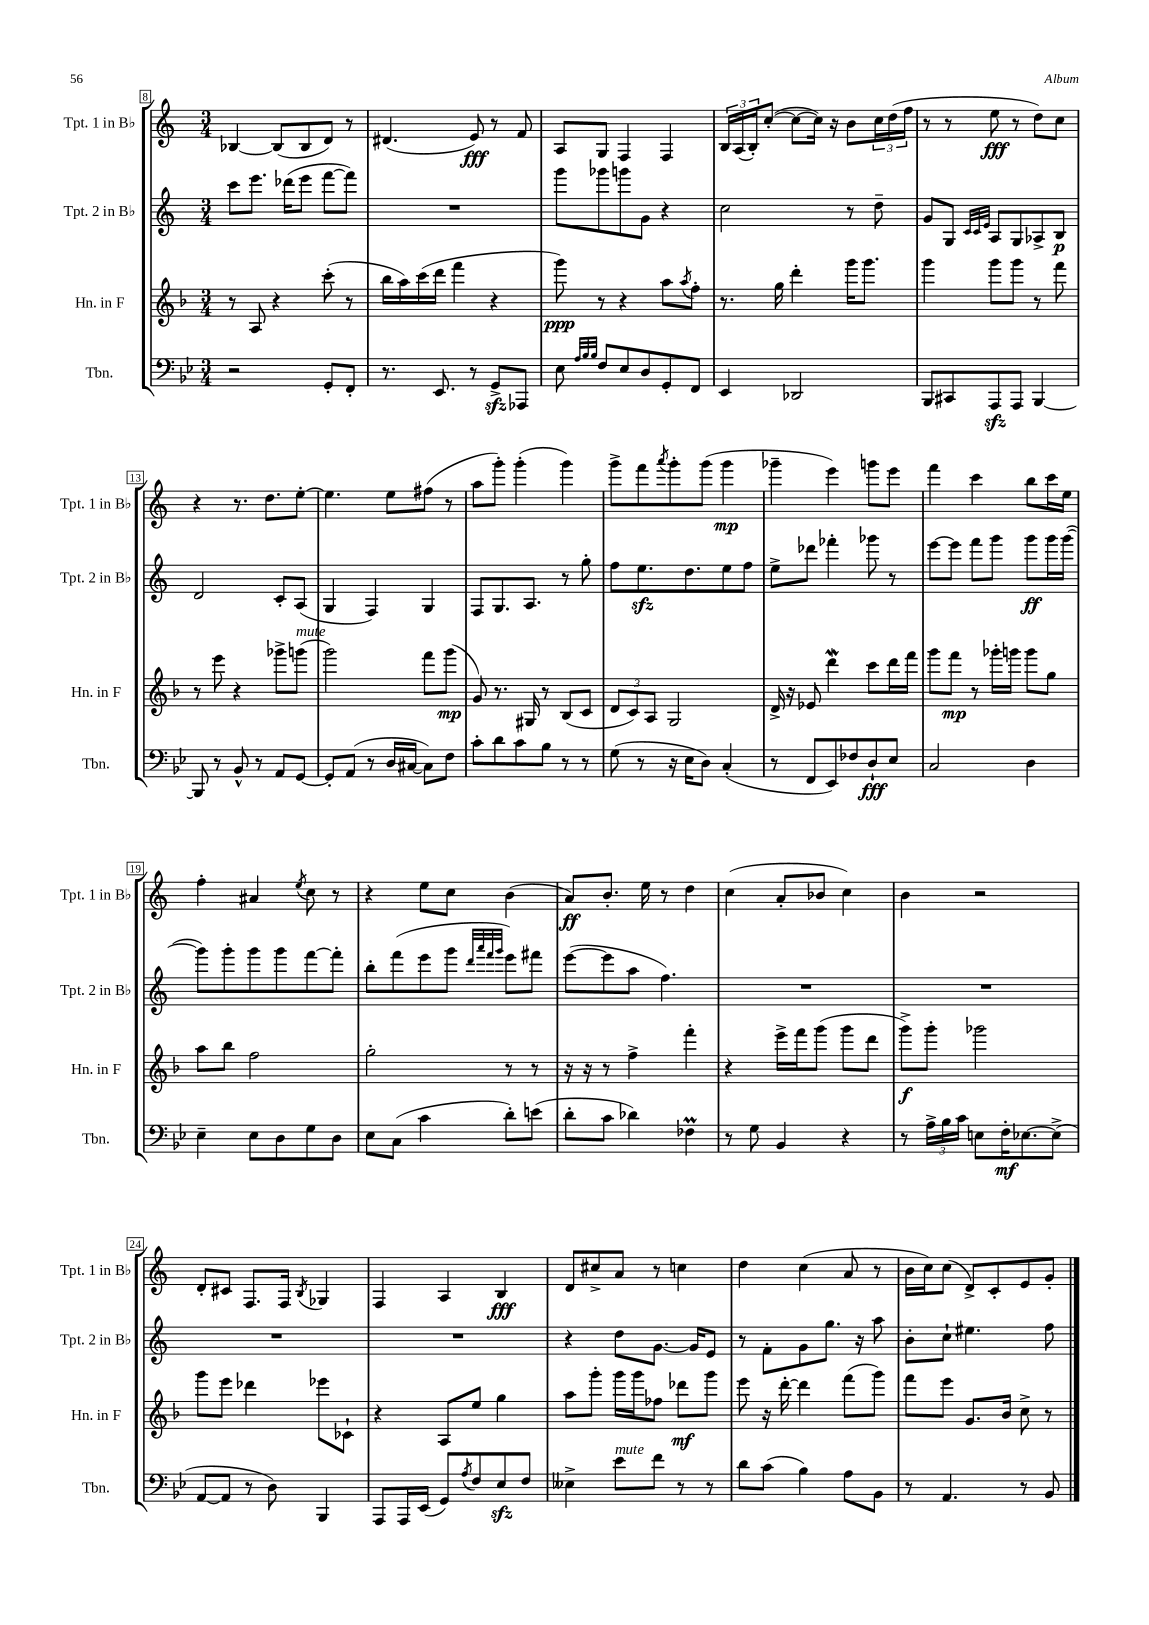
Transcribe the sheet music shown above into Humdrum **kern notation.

**kern	**dynam	**kern	**dynam	**kern	**dynam	**kern	**dynam
*part4	*part4	*part3	*part3	*part2	*part2	*part1	*part1
*staff4	*staff4	*staff3	*staff3	*staff2	*staff2	*staff1	*staff1
*I"Tbn.	*	*I"Hn. in F	*	*I"Tpt. 2 in B♭	*	*I"Tpt. 1 in B♭	*
*I'Tbn.	*	*I'Hn. in F	*	*I'Tpt. 2 in B♭	*	*I'Tpt. 1 in B♭	*
*clefF4	*	*clefG2	*	*clefG2	*	*clefG2	*
*k[b-e-]	*	*k[b-]	*	*k[]	*	*k[]	*
*M3/4	*	*M3/4	*	*M3/4	*	*M3/4	*
=8	=8	=8	=8	=8	=8	=8	=8
2r	.	8r	.	8ccc\L	.	[4B-X/	.
.	.	8A/	.	8.eee\J	.	.	.
.	.	4r	.	.	.	(8B-/L]	.
.	.	.	.	(16ddd-X\KL	.	.	.
.	.	.	.	8eee\J	.	8B-/	.
8GG'/L	.	(8ccc'\	.	[8fff\L	.	8d/J)	.
8FF'/J	.	8r	.	8fff\J])	.	8r	.
=9	=9	=9	=9	=9	=9	=9	=9
8.r	.	16bb-\LL	.	2.r	.	(4.d#X/	.
.	.	16aa\)	.	.	.	.	.
.	.	(16ccc\	.	.	.	.	.
8.EE-/	.	16ddd\JJ	.	.	.	.	.
.	.	4fff\	.	.	.	.	.
8r	.	.	.	.	.	8e/)	fff
8GGzz^/L	.	4r	.	.	.	8r	.
8AAA-X/J	.	.	.	.	.	8f/	.
=10	=10	=10	=10	=10	=10	=10	=10
8E-\	.	8ggg\)	ppp	8ggg\L	.	8A/L	.
32qqA/LLL	.	.	.	.	.	.	.
32qqB-/	.	.	.	.	.	.	.
32qqB-/JJJ	.	.	.	.	.	.	.
8F/L	.	8r	.	8ggg-X\	.	8G/J	.
8E-/	.	4r	.	8gggn\	.	4F/	.
8D/	.	.	.	8g\J	.	.	.
8GG'/	.	8aa\L	.	4r	.	4F/	.
.	.	8qaa/	.	.	.	.	.
8FF/J	.	8ff'\J	.	.	.	.	.
=11	=11	=11	=11	=11	=11	=11	=11
4EE-/	.	8.r	.	2cc\	.	24B/LL	.
.	.	.	.	.	.	(24A/	.
.	.	.	.	.	.	24B'/J)	.
.	.	.	.	.	.	([8cc'/J	.
.	.	16gg\	.	.	.	.	.
2DD-X/	.	4ddd'\	.	.	.	8cc\L_	.
.	.	.	.	.	.	16cc\Jk])	.
.	.	.	.	.	.	16r	.
.	.	16ggg\KL	.	8r	.	8b\L	.
.	.	8.ggg\J	.	.	.	.	.
.	.	.	.	8dd~\	.	24cc\L	.
.	.	.	.	.	.	(24dd\	.
.	.	.	.	.	.	24ff\JJ	.
=12	=12	=12	=12	=12	=12	=12	=12
8BBB-/L	.	4ggg\	.	8g/L	.	8r	.
8CC#X/	.	.	.	8G/J	.	8r	.
.	.	.	.	32qqc/LLL	.	.	.
.	.	.	.	32qqc/	.	.	.
.	.	.	.	32qqe/JJJ	.	.	.
8AAAzz/	.	8ggg\L	.	8A/L	.	8ee\	fff
8AAA/J	.	8ggg\J	.	8G/	.	8r	.
[4BBB-/	.	8r	.	8A-X^/	.	8dd\L)	.
.	.	8fff\	.	8B/J	p	8cc\J	.
!!LO:LB:g=z
=13	=13	=13	=13	=13	=13	=13	=13
8BBB-/]	.	8r	.	2d/	.	4r	.
8r	.	8eee\	.	.	.	.	.
8BB-^^/	.	4r	.	.	.	8.r	.
8r	.	.	.	.	.	.	.
.	.	.	.	.	.	8.dd\L	.
8AA/L	.	8ggg-X^\L	.	8c'/L	.	.	.
!	!	!LO:TX:a:i:t=mute	!	!	!	!	!
[8GG/J	.	(8gggn\J	.	(8A/J	.	[8ee'\J	.
=14	=14	=14	=14	=14	=14	=14	=14
8GG'/L]	.	2ggg\)	.	4G/	.	4.ee\]	.
(8AA/J	.	.	.	.	.	.	.
8r	.	.	.	4F/)	.	.	.
16D/LL	.	.	.	.	.	8ee\L	.
[16C#X/JJ	.	.	.	.	.	.	.
8C#\L])	.	8fff\L	.	4G/	.	(8ff#X\J	.
8F\J	.	(8ggg\J	mp	.	.	8r	.
=15	=15	=15	=15	=15	=15	=15	=15
8c'\L	.	8g/)	.	8F/L	.	8aa\L	.
8d\	.	8.r	.	8.G/	.	8ggg'\J)	.
8c\	.	.	.	.	.	(4ggg'\	.
.	.	16G#X/	.	8.A/J	.	.	.
8B-\J	.	8r	.	.	.	.	.
8r	.	(8B-/L	.	8r	.	4ggg\)	.
8r	.	8c/J	.	8gg'\	.	.	.
=16	=16	=16	=16	=16	=16	=16	=16
(8G\	.	12d/L	.	8ff\L	.	8ggg^\L	.
.	.	12c/)	.	.	.	.	.
8r	.	.	.	8.eezz\	.	8fff\	.
.	.	12A/J	.	.	.	.	.
.	.	.	.	.	.	8qaaa/	.
16r	.	2G/	.	.	.	8ggg'\	.
16E-\KL	.	.	.	8.dd\	.	.	.
8D\J)	.	.	.	.	.	(8ggg\J	.
(4C'/	.	.	.	8ee\	.	4ggg\	mp
.	.	.	.	8ff\J	.	.	.
=17	=17	=17	=17	=17	=17	=17	=17
8r	.	16d^/	.	8ee^\L	.	4ggg-X~\	.
.	.	16r	.	.	.	.	.
8FF/L	.	8e-X/	.	8ddd-X\J	.	.	.
8EE-/)	.	4dddW\	.	4fff-X'\	.	4eee\)	.
8F-X/	.	.	.	.	.	.	.
8D`/	fff	8ccc\L	.	8ggg-X\	.	8gggn\L	.
8E-/J	.	16ddd\L	.	8r	.	8eee\J	.
.	.	16fff\JJ	.	.	.	.	.
=18	=18	=18	=18	=18	=18	=18	=18
2C/	.	8ggg\L	.	[8eee\L	.	4fff\	.
.	.	8fff\J	mp	8eee\J]	.	.	.
.	.	8r	.	8fff\L	.	4ccc\	.
.	.	16ggg-X'\LL	.	8ggg\J	.	.	.
.	.	16gggn\JJ	.	.	.	.	.
4D\	.	8ggg\L	.	8ggg\L	ff	8bb\L	.
.	.	8gg\J	.	16ggg\L	.	16ccc\L	.
.	.	.	.	([16ggg\JJ	.	16ee\JJ	.
!!LO:LB:g=z
=19	=19	=19	=19	=19	=19	=19	=19
4E-~\	.	8aa\L	.	8ggg\L])	.	4ff'\	.
.	.	8bb-\J	.	8ggg'\	.	.	.
8E-\L	.	2ff\	.	8ggg\	.	4a#X/	.
8D\	.	.	.	8ggg\	.	.	.
.	.	.	.	.	.	8qee/	.
8G\	.	.	.	[8fff\	.	8cc\	.
8D\J	.	.	.	8fff'\J]	.	8r	.
=20	=20	=20	=20	=20	=20	=20	=20
8E-\L	.	2gg'\	.	8bb'\L	.	4r	.
(8C\J	.	.	.	(8fff\	.	.	.
4c\	.	.	.	8eee\	.	8ee\L	.
.	.	.	.	8ggg\J	.	8cc\J	.
.	.	.	.	32qqddd/LLL	.	.	.
.	.	.	.	32qqaaa/	.	.	.
.	.	.	.	32qqfff/	.	.	.
.	.	.	.	32qqggg/JJJ	.	.	.
8d'\L)	.	8r	.	8eee\L)	.	(4b\	.
(8en\J	.	8r	.	8fff#X\J	.	.	.
=21	=21	=21	=21	=21	=21	=21	=21
8d'\L	.	16r	.	([8eee\L	.	8a/L)	ff
.	.	16r	.	.	.	.	.
8c\J	.	8r	.	8eee\]	.	8.b'/J	.
4d-X\)	.	4ff^\	.	8aa\J	.	.	.
.	.	.	.	.	.	16ee\	.
.	.	.	.	4.ff\)	.	8r	.
4F-XM\	.	4fff'\	.	.	.	4dd\	.
=22	=22	=22	=22	=22	=22	=22	=22
8r	.	4r	.	2.r	.	(4cc\	.
8G\	.	.	.	.	.	.	.
4BB-/	.	16eee^\LL	.	.	.	8a'/L	.
.	.	16fff\J	.	.	.	.	.
.	.	(8ggg\J	.	.	.	8b-X/J	.
4r	.	8ggg\L	.	.	.	4cc\)	.
.	.	8ddd\J	.	.	.	.	.
=23	=23	=23	=23	=23	=23	=23	=23
8r	.	8ggg^\L)	f	2.r	.	4b\	.
24A^\LL	.	8ggg'\J	.	.	.	.	.
24B-\	.	.	.	.	.	.	.
24c\JJ	.	.	.	.	.	.	.
8En\L	.	2ggg-X\	.	.	.	2r	.
16F'\K	mf	.	.	.	.	.	.
[8.E-X\	.	.	.	.	.	.	.
(8E-^\J]	.	.	.	.	.	.	.
!!LO:LB:g=z
=24	=24	=24	=24	=24	=24	=24	=24
[8AA/L	.	8ggg\L	.	2.r	.	8d'/L	.
8AA/J]	.	8eee\J	.	.	.	8c#X/J	.
8r	.	4ddd-X\	.	.	.	8.F/L	.
8D\)	.	.	.	.	.	.	.
.	.	.	.	.	.	16F/Jk	.
.	.	.	.	.	.	8qB/	.
4BBB-/	.	8eee-X\L	.	.	.	4G-X/	.
.	.	8c-X`\J	.	.	.	.	.
=25	=25	=25	=25	=25	=25	=25	=25
8AAA/L	.	4r	.	2.r	.	4F/	.
16AAA/L	.	.	.	.	.	.	.
(16EE-/JJ	.	.	.	.	.	.	.
8GG/L)	.	8A/L	.	.	.	4A/	.
8qA/	.	.	.	.	.	.	.
8F/	.	8ee/J	.	.	.	.	.
8E-zz/	.	4gg\	.	.	.	4B/	fff
8F/J	.	.	.	.	.	.	.
=26	=26	=26	=26	=26	=26	=26	=26
4E--X^\	.	8aa\L	.	4r	.	8d/L	.
.	.	8ggg'\J	.	.	.	8cc#X^/	.
!LO:TX:a:i:t=mute	!	!	!	!	!	!	!
8e-\L	.	16ggg\LL	.	8dd\L	.	8a/J	.
.	.	16ggg\J	.	.	.	.	.
8f\J	.	8ff-X\J	.	[8.g\J	.	8r	.
8r	.	8ddd-X\L	mf	.	.	4ccn\	.
.	.	.	.	16g/KL]	.	.	.
8r	.	8ggg\J	.	8e/J	.	.	.
=27	=27	=27	=27	=27	=27	=27	=27
8d\L	.	8eee\	.	8r	.	4dd\	.
(8c\J	.	16r	.	8f'\L	.	.	.
.	.	[16ddd'\	.	.	.	.	.
4B-\)	.	4ddd\]	.	8g\	.	(4cc\	.
.	.	.	.	8.gg\J	.	.	.
8A\L	.	(8fff\L	.	.	.	8a/	.
.	.	.	.	16r	.	.	.
8BB-\J	.	8ggg\J)	.	8aa\	.	8r	.
=28	=28	=28	=28	=28	=28	=28	=28
8r	.	8fff\L	.	8b'\L	.	16b\LL	.
.	.	.	.	.	.	16cc\J)	.
4.AA/	.	8eee\J	.	8cc`\J	.	(8cc\J	.
.	.	8.g/L	.	4.ee#X\	.	8d^/L)	.
.	.	.	.	.	.	8c'/	.
.	.	16b-/Jk	.	.	.	.	.
8r	.	8cc^\	.	.	.	8e/	.
8BB-/	.	8r	.	8ff\	.	8g'/J	.
==	==	==	==	==	==	==	==
*-	*-	*-	*-	*-	*-	*-	*-
